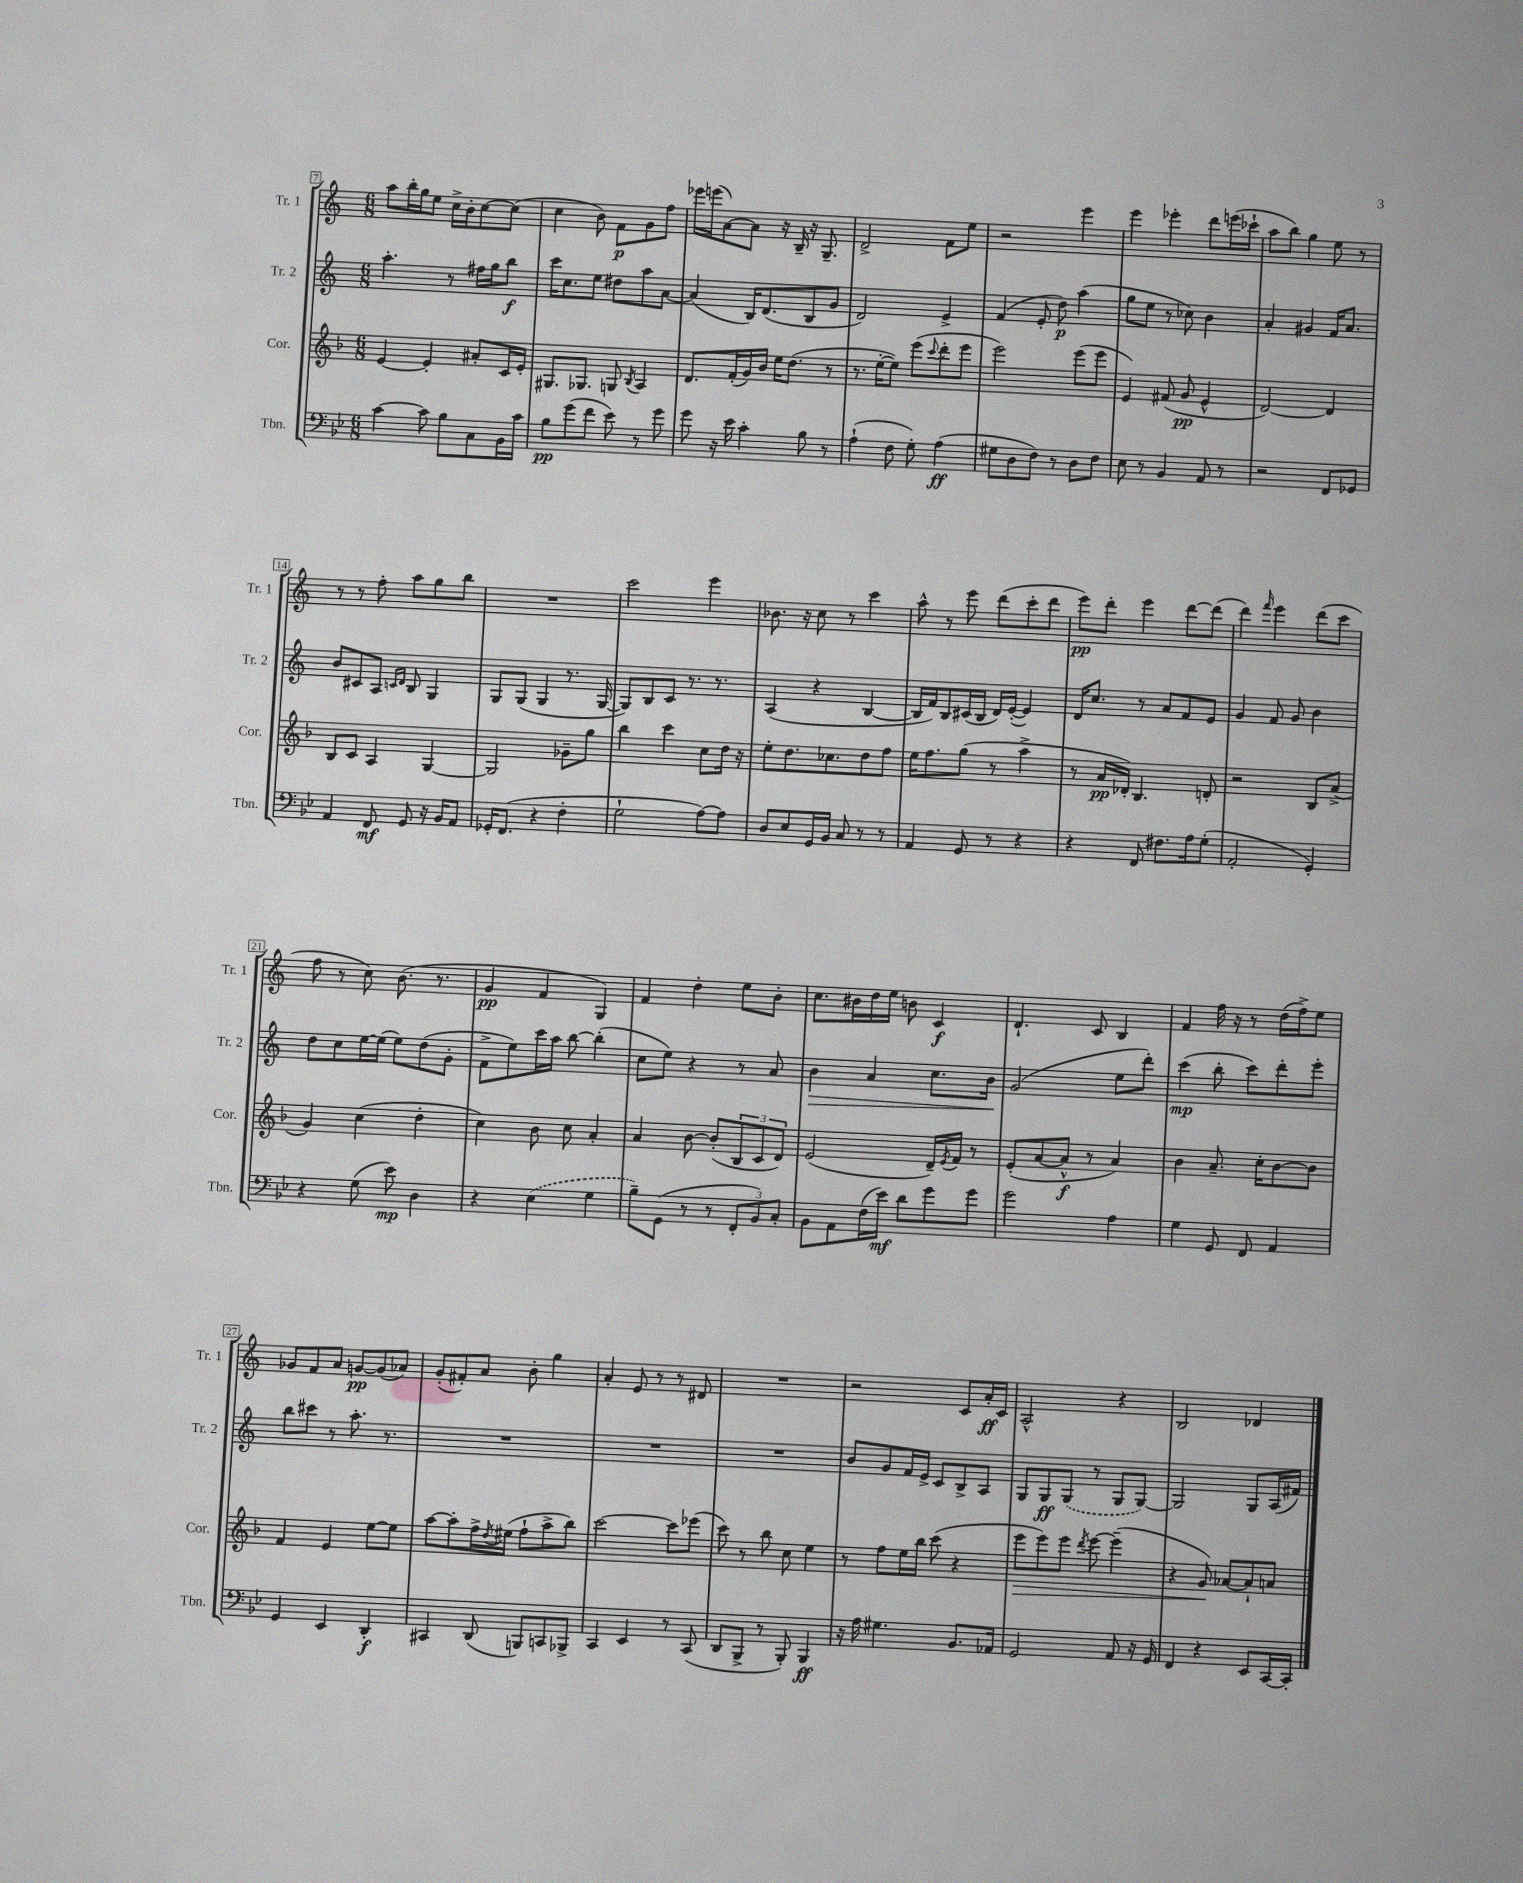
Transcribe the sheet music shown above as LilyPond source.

<<
\new StaffGroup <<
\new Staff = "s0" \with { instrumentName = "Tr. 1" shortInstrumentName = "Tr. 1" } {
    \clef treble \key c \major \numericTimeSignature \time 6/8
    a''8 b''16-. g''16 e''8 c''16-> b'16-. c''8~ c''8( |
    c''4 b'8) f'8\p g'8 f''8 |
    ees'''16 e'''16( a'8~) a'8 r16 b16-- r16 g8.-- |
    d'2-> f'8 e''8 |
    r2 e'''4 |
    e'''4 ees'''4-. d'''8 e'''16( ces'''16-! |
    a''8 b''8) g''4 e''8 r8 |
    r8 r8 f''8-. a''8 g''8 b''8 |
    R2. |
    c'''2 e'''4 |
    bes'8. r16 c''8 r8 c'''4 |
    a''8-^ r8 e'''8 d'''8( c'''8-. d'''8 |
    e'''8\pp) d'''8-. e'''4 d'''8~ d'''8( |
    d'''4) \grace { f'''16 } e'''4 d'''8( c'''8 |
    f''8 r8 c''8) b'8.( r8. |
    g'4\pp f'4 g4) |
    f'4 d''4-. e''8 b'8-. |
    c''8. bis'16 d''16 e''16 b'8 c'4\f |
    d'4.-! c'8 b4 |
    f'4 f''16 r16 r8 d''16( f''16->) e''8 |
    ges'8 f'8 a'8 g'8~\pp g'8( aes'8) |
    g'8-.( fis'8-.) a'8 b'8-. g''4 |
    a'4-. e'8 r8 r8 dis'8 |
    R2. |
    r2 c'8 a'16-.\ff c'16 |
    a2-^ r4 |
    b2 des'4 \bar "|." |
}
\new Staff = "s1" \with { instrumentName = "Tr. 2" shortInstrumentName = "Tr. 2" } {
    \clef treble \key c \major \numericTimeSignature \time 6/8
    a''4.-. r8 fis''16 g''16 b''8\f |
    c'''16 c''8. e''8 dis''8 a''8 a'8~ |
    a'4( b16) d'8.( b8 g'8 |
    d'2) e'4-> |
    f'4( e'8-. d''8\p) a''4( |
    g''8 e''8 r8 ces''8) b'4 |
    a'4-. gis'4 f'16 a'8. |
    b'8 cis'8 a8 \grace { c'16 d'16 } b8 g4 |
    g8 g8( g4 r8. g16~ |
    g8) b8 c'8 r8. r8. |
    a4( r4 b4~ |
    b16 f'16) b8 cis'16( b16 d'16) e'16~-.( e'4) |
    d'16 c''8. r8 a'8 f'8 e'8 |
    g'4 f'8 g'8 b'4 |
    d''8 c''8 e''16~ e''16( e''8) d''8( g'8-. |
    f'8-> e''8) c'''16 a''16 b''8~ b''4-.( |
    c''8 e''8) r4 r8 a'8 |
    b'4\> a'4 c''8. b'16\! |
    g'2( e''8 d'''8-.) |
    c'''4\mp( b''8-. c'''8) d'''8-. e'''8-. |
    b''8 cis'''8 r8 a''8.-. r8. |
    R2. |
    R2. |
    R2. |
    b'8 g'8 f'16 e'16-> c'8 b8-> a8 |
    g8 g8\ff \once \slurDashed g8( r8 g8 g8~) |
    g2 g8 a16( fis'16) \bar "|." |
}
\new Staff = "s2" \with { instrumentName = "Cor." shortInstrumentName = "Cor." } {
    \clef treble \key f \major \numericTimeSignature \time 6/8
    e'4~ e'4-. ais'8-. c'16 e'16-. |
    gis8. ges8. g8 \acciaccatura { bes8 } a4 |
    d'8. f'16-.( g'16) bes'16 e''16 d''8.( r8 |
    r8. e''16~-. e''8) e'''8( \appoggiatura { c'''8 } d'''8-. e'''8 |
    e'''2) e'''8( e'''8 |
    e'4) fis'8( g'8\pp e'4-^ |
    d'2~) d'4 |
    bes8 c'8 a4 g4~ |
    g2 ges'8-- g''8 |
    bes''4 c'''4 c''8 d''16 r16 |
    e''8-. d''8. ces''8. d''8 f''8 |
    e''16 f''8. g''8( r8 a''4-> |
    r8 a'16\pp des'16-.) bes4. d'8-. |
    r2 bes8 a'8->( |
    g'4) c''4( d''4-. |
    c''4) bes'8 c''8 a'4-. |
    a'4 bes'8~ bes'8-.( \tuplet 3/2 { bes8 c'8 d'8) } |
    e'2( d'16--) \acciaccatura { e'8 } f'16 r8 |
    e'8-.( a'8~ a'8-^\f r8 a'4) |
    bes'4 a'8.-- c''16-. bes'8~ bes'8 |
    f'4 e'4 e''8~ e''8 |
    a''8~ a''8-. f''16-> \acciaccatura { d''8 } eis''16( f''8-! a''8-> bes''8) |
    c'''2~ c'''8 ees'''8( |
    c'''8) r8 bes''8 c''8 e''4 |
    r8 f''8 e''16 bes''16 c'''8( r4 |
    e'''8\> e'''8) e'''8 \acciaccatura { d'''8 } e'''8~ e'''4--( |
    r4 g'8\!) aes'8~ aes'8-! a'8 \bar "|." |
}
\new Staff = "s3" \with { instrumentName = "Tbn." shortInstrumentName = "Tbn." } {
    \clef bass \key bes \major \numericTimeSignature \time 6/8
    c'4~ c'8 bes8 c8 bes,16 c'16 |
    bes8\pp g'8( f'8 ees'8) r8 g'8 |
    g'8 r16 ees'16 c'4-. bes8 r8 |
    a4-!( f8 g8-.) a4\ff( |
    gis8 d8 f8) r8 d8 f8 |
    ees8 r8 bes,4 a,8 r8 |
    r2 f,8 ges,8 |
    a,4 f,8\mf g,8 r16 bes,16 a,8 |
    ges,16-. f,8.( r4 f4-. |
    g2-! a8~) a8 |
    d8 ees8 g,16 bes,16 c8 r8 r8 |
    a,4 g,8 r8 r4 |
    r4 f,8 fis8. a16 g8-.( |
    a,2-. g,4-.) |
    r4 g8( ees'8\mp) d4 |
    r4 \once \slurDashed ees4( g4 |
    bes8--) g,8( r8 r8 \tuplet 3/2 { f,8-. bes,8) c8-. } |
    bes,8 a,8 f16( ees'16\mf) d'8 g'8 g'8 |
    g'2 a4 |
    g4 g,8 f,8 a,4 |
    g,4 ees,4 d,4-.\f |
    cis,4 d,8( b,,8) c,8 bes,,8-> |
    c,4 ees,4 r8 c,8( |
    d,8 bes,,8-> r8 bes,,8-.) bes,,4\ff |
    r16 a16 gis4. bes,8. aes,16 |
    g,2 a,8 r16 g,16 |
    f,4 r4 ees,8 c,16~ c,16-. \bar "|." |
}
>>
>>
\layout { \context { \Score currentBarNumber = #7 \override BarNumber.stencil = #(make-stencil-boxer 0.1 0.3 ly:text-interface::print) } }
